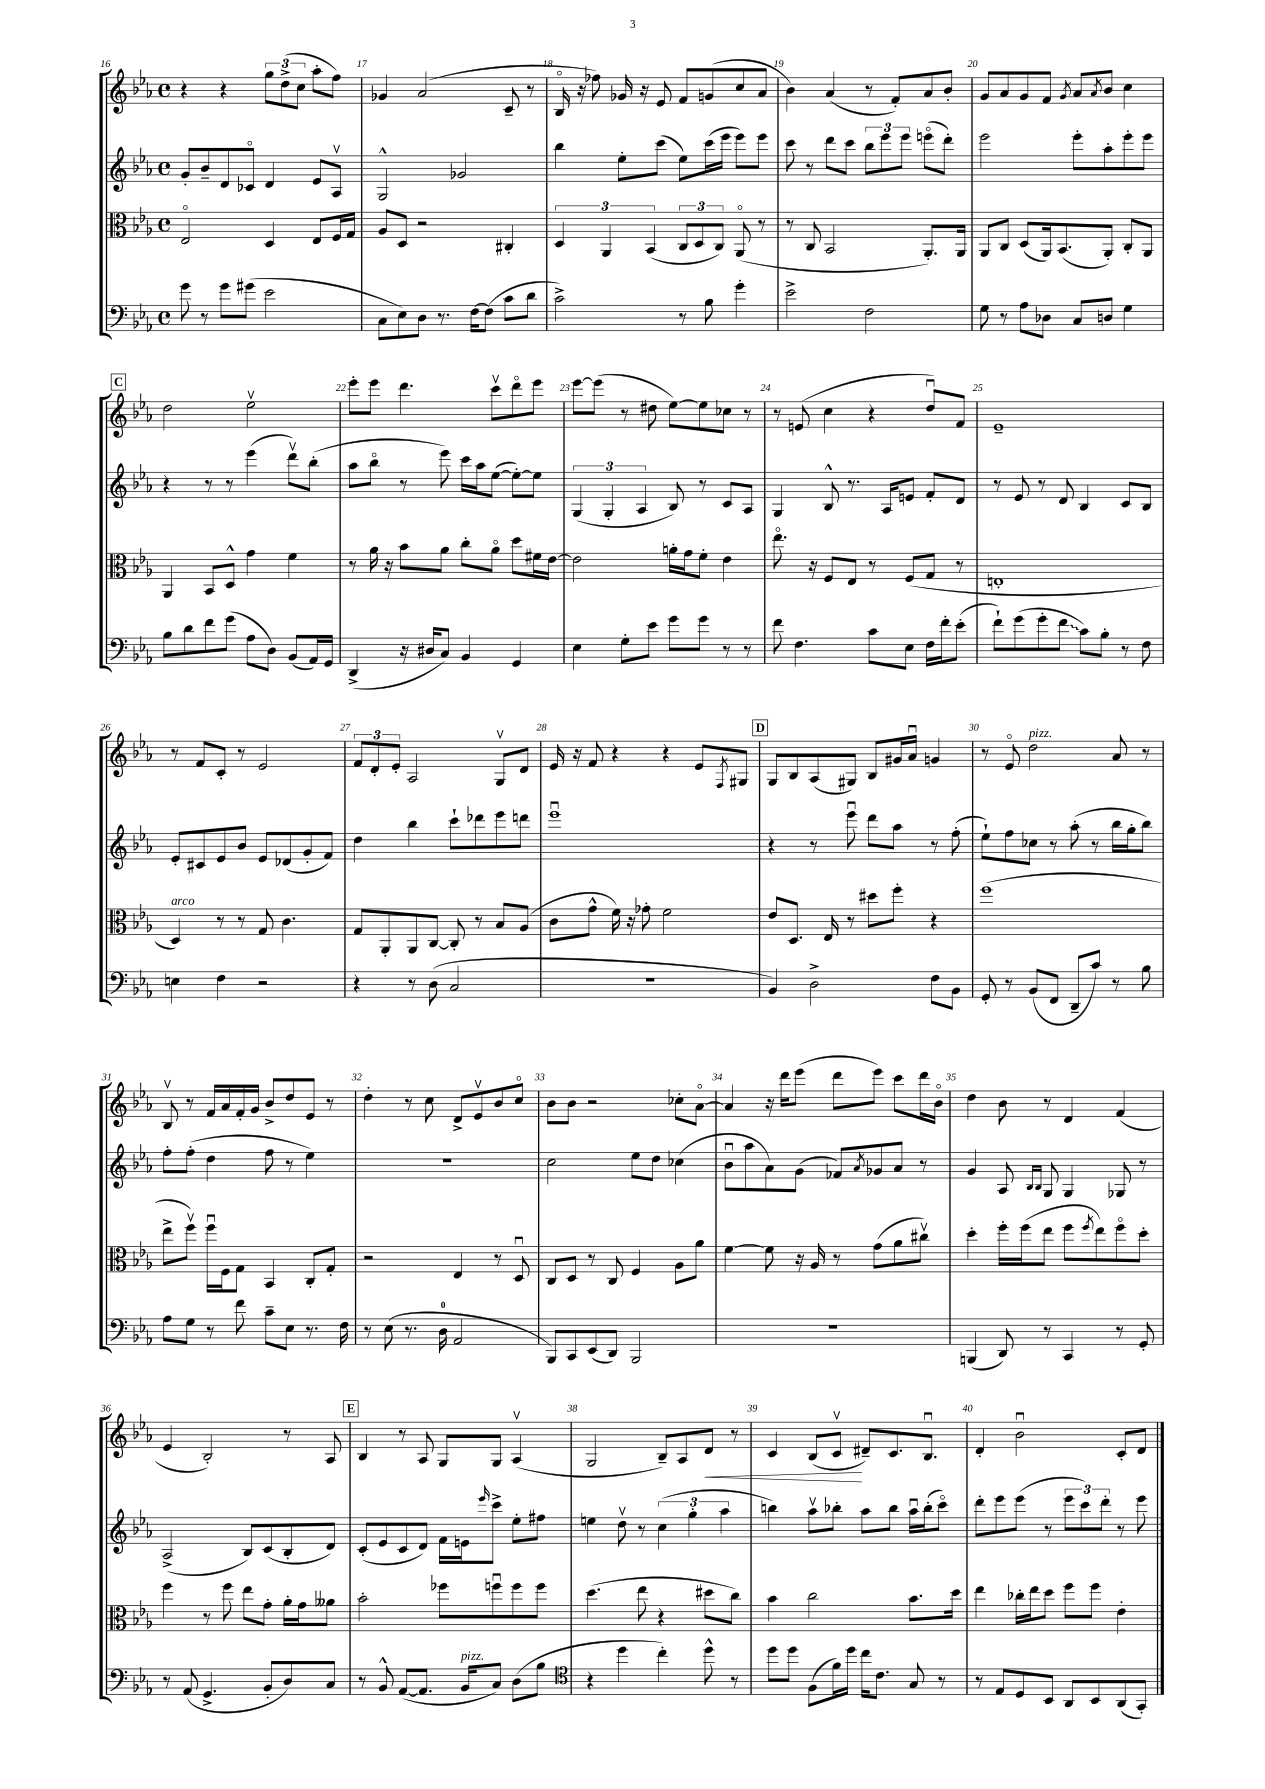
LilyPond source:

<<
\new StaffGroup <<
\new Staff = "s0" {
    \clef treble \key ees \major \defaultTimeSignature \time 4/4
    r4 r4 \tuplet 3/2 { g''8 d''8->( c''8 } aes''8-. f''8) |
    ges'4 aes'2( c'8-- r8 |
    bes16\flageolet r16 fes''8) ges'16 r16 ees'8 f'8 g'8( c''8 aes'8 |
    bes'4) aes'4( r8 f'8-.) aes'8 bes'8-. |
    g'8 aes'8 g'8 f'8 \acciaccatura { g'8 } aes'8 \acciaccatura { aes'8 } bes'8 c''4 |
    \mark \markup { \box "C" } d''2 ees''2\upbow |
    ees'''8-. ees'''8 d'''4. c'''8\upbow d'''8\flageolet ees'''8 |
    ees'''8~ ees'''8( r8 dis''8 ees''8~) ees''8 ces''8 r8 |
    r8 e'8( c''4 r4 d''8\downbow) f'8 |
    ees'1-- |
    r8 f'8 c'8-. r8 ees'2 |
    \tuplet 3/2 { f'8 d'8-. ees'8-. } aes2 g8\upbow d'8 |
    ees'16 r16 f'8 r4 r4 ees'8 \acciaccatura { f8 } gis8 |
    \mark \markup { \box "D" } g8 bes8 aes8( gis8) bes8 gis'16 aes'16\downbow g'4 |
    r8 ees'8\flageolet d''2^\markup { \italic "pizz." } aes'8 r8 |
    bes8\upbow r8 f'16 aes'16 f'16-. g'16 bes'8-> d''8 ees'8 r8 |
    d''4-. r8 c''8 d'8-> ees'8\upbow bes'8 c''8\flageolet |
    bes'8 bes'8 r2 ces''8-. aes'8~\flageolet |
    aes'4 r16 d'''16 ees'''8( d'''8 ees'''8) c'''8 d'''16 bes'16\flageolet |
    d''4 bes'8 r8 d'4 f'4( |
    ees'4 bes2-.) r8 aes8 |
    \mark \markup { \box "E" } bes4 r8 aes8 g8 g8 aes4\upbow( |
    g2 bes8--) aes8 d'8\< r8 |
    c'4 bes8( c'8\upbow\! dis'8--) c'8. bes8.\downbow |
    d'4-. bes'2\downbow c'8-. d'8 \bar "|." |
}
\new Staff = "s1" {
    \clef treble \key ees \major \defaultTimeSignature \time 4/4
    g'8-. bes'8-- d'8 ces'8\flageolet d'4 ees'8 aes8\upbow |
    g2-^ ges'2 |
    bes''4 ees''8-. c'''8( ees''8) c'''16( ees'''16 ees'''8) ees'''8 |
    c'''8 r8 d'''8 c'''8 \tuplet 3/2 { bes''8 ees'''8 ees'''8 } e'''8\flageolet( d'''8-.) |
    ees'''2 ees'''8-. aes''8-. ees'''8-. ees'''8 |
    \mark \markup { \box "C" } r4 r8 r8 ees'''4( d'''8\upbow) bes''8-.( |
    aes''8 bes''8\flageolet r8 ees'''8) c'''16 aes''16 ees''8~( ees''8~-.) ees''8 |
    \tuplet 3/2 { g4( g4-. aes4 } bes8) r8 c'8 aes8 |
    g4 bes8-^ r8. aes16 e'8 f'8-. d'8 |
    r8 ees'8 r8 d'8 bes4 c'8 bes8 |
    ees'8-. cis'8 ees'8 bes'8 ees'8 des'8( g'8-. f'8) |
    d''4 bes''4 c'''8-! des'''8 ees'''8 d'''8 |
    ees'''1\downbow |
    \mark \markup { \box "D" } r4 r8 ees'''8\downbow d'''8 aes''8 r8 f''8-.( |
    ees''8-!) f''8 ces''8 r8 aes''8-.( r8 bes''16 g''16-. bes''8) |
    f''8-. f''8-.( d''4 f''8 r8 ees''4) |
    r1 |
    c''2 ees''8 d''8 ces''4( |
    bes'8\downbow aes''8 aes'8) g'8( fes'8) \acciaccatura { aes'8 } ges'8 aes'8 r8 |
    g'4 aes8 \grace { bes16 bes16 } g8 g4 ges8 r8 |
    aes2->( bes8) c'8( bes8-. d'8) |
    \mark \markup { \box "E" } c'8-.( ees'8 c'8 d'8) f'16 e'16 \grace { ees'''16 } c'''8-> ees''8-. fis''8 |
    e''4 d''8\upbow r8 \tuplet 3/2 { c''4( g''4-. aes''4 } |
    b''4) aes''8\upbow bes''8-. aes''8 bes''8 aes''16\downbow bes''16-.( c'''8\flageolet) |
    d'''8-. ees'''8 ees'''8( r8 \tuplet 3/2 { ees'''8 c'''8) d'''8-. } r8 ees'''8 \bar "|." |
}
\new Staff = "s2" {
    \clef alto \key ees \major \defaultTimeSignature \time 4/4
    ees2\flageolet d4 ees8 f16 g16 |
    aes8 d8 r2 cis4-. |
    \tuplet 3/2 { d4 aes,4 bes,4( } \tuplet 3/2 { c8 d8 c8) } aes,8\flageolet( r8 |
    r8 c8 bes,2 aes,8.-.) aes,16 |
    aes,8 c8 d8( aes,16) bes,8.( aes,8-.) c8-. aes,8 |
    \mark \markup { \box "C" } aes,4 bes,8 d8-^ g'4 f'4 |
    r8 aes'16 r16 bes'8 aes'8 c''8-. aes'8\flageolet d''8 fis'16 ees'16~ |
    ees'2 a'16-. g'16 f'8-. ees'4 |
    ees''8.\flageolet r16 f8 ees8 r8 f8( g8 r8 |
    e1-. |
    d4^\markup { \italic "arco" }) r8 r8 g8 c'4. |
    g8 aes,8-. aes,8 c8~ c8-. r8 bes8 aes8( |
    c'8 g'8-^ f'16) r16 ges'8-. f'2 |
    \mark \markup { \box "D" } ees'8 d8. ees16 r8 dis''8 f''8-. r4 |
    f''1( |
    ees''8-> f''8\upbow) f''16\downbow f16 g8 bes,4 c8-. g8-. |
    r2 ees4 r8 d8\downbow |
    c8 d8 r8 c8 f4 aes8 aes'8 |
    f'4~ f'8 r16 aes16 r8 g'8( aes'8 cis''8\upbow) |
    d''4-. f''16-. f''16( ees''8 f''8 \acciaccatura { f''8 } ees''8) f''8\flageolet d''8-. |
    f''4 r8 f''8 ees''8 g'8-. aes'16-. g'16 aeses'8 |
    \mark \markup { \box "E" } bes'2-. fes''8 f''8\downbow f''8 f''8 |
    d''4.( ees''8 r4 dis''8 c''8) |
    bes'4 c''2 bes'8. d''16 |
    ees''4 ces''16-. ees''16 d''8 f''8 f''8 ees'4-. \bar "|." |
}
\new Staff = "s3" {
    \clef bass \key ees \major \defaultTimeSignature \time 4/4
    g'8 r8 g'8 gis'8( ees'2 |
    c8 ees8) d8 r8. f16~ f8( c'8 d'8 |
    c'2->) r8 bes8 g'4-. |
    ees'2-> f2 |
    g8 r8 aes8 des8 c8 d8 g4 |
    \mark \markup { \box "C" } bes8 d'8 f'8 g'8( aes8 d8) bes,8( aes,16) g,16 |
    d,4->( r16 dis16 c8) bes,4 g,4 |
    ees4 g8-. ees'8 g'8 g'8 r8 r8 |
    f'8 f4. c'8 ees8 f16 f'16-. ees'8-.( |
    f'8-!) g'8( g'8-. \once \override Glissando.style = #'zigzag f'8\glissando c'8) bes8-. r8 f8 |
    e4 f4 r2 |
    r4 r8 d8( c2 |
    R1 |
    \mark \markup { \box "D" } bes,4) d2-> f8 bes,8 |
    g,8-. r8 bes,8( f,8 d,8-- c'8) r8 bes8 |
    aes8 g8 r8 f'8 c'8-- ees8 r8. f16 |
    r8 ees8( r8. d16-0 aes,2 |
    bes,,8) c,8 ees,8( d,8) bes,,2 |
    R1 |
    b,,4( d,8) r8 c,4 r8 g,8-. |
    r8 aes,8( g,4.-> bes,8-. d8) c8 |
    \mark \markup { \box "E" } r8 bes,8-^ aes,8~( aes,8. bes,16^\markup { \italic "pizz." } c8) d8( bes8 |
    \clef tenor r4 d''4 c''4-.) d''8-^ r8 |
    d''8 d''8 f8( f'16) d''16 c''16 c'8. g8 r8 |
    r8 ees8 d8 bes,8 aes,8 bes,8 aes,8( g,8-.) \bar "|." |
}
>>
>>
\layout { \context { \Score currentBarNumber = #16 \override BarNumber.break-visibility = ##(#f #t #t) barNumberVisibility = #all-bar-numbers-visible } }
